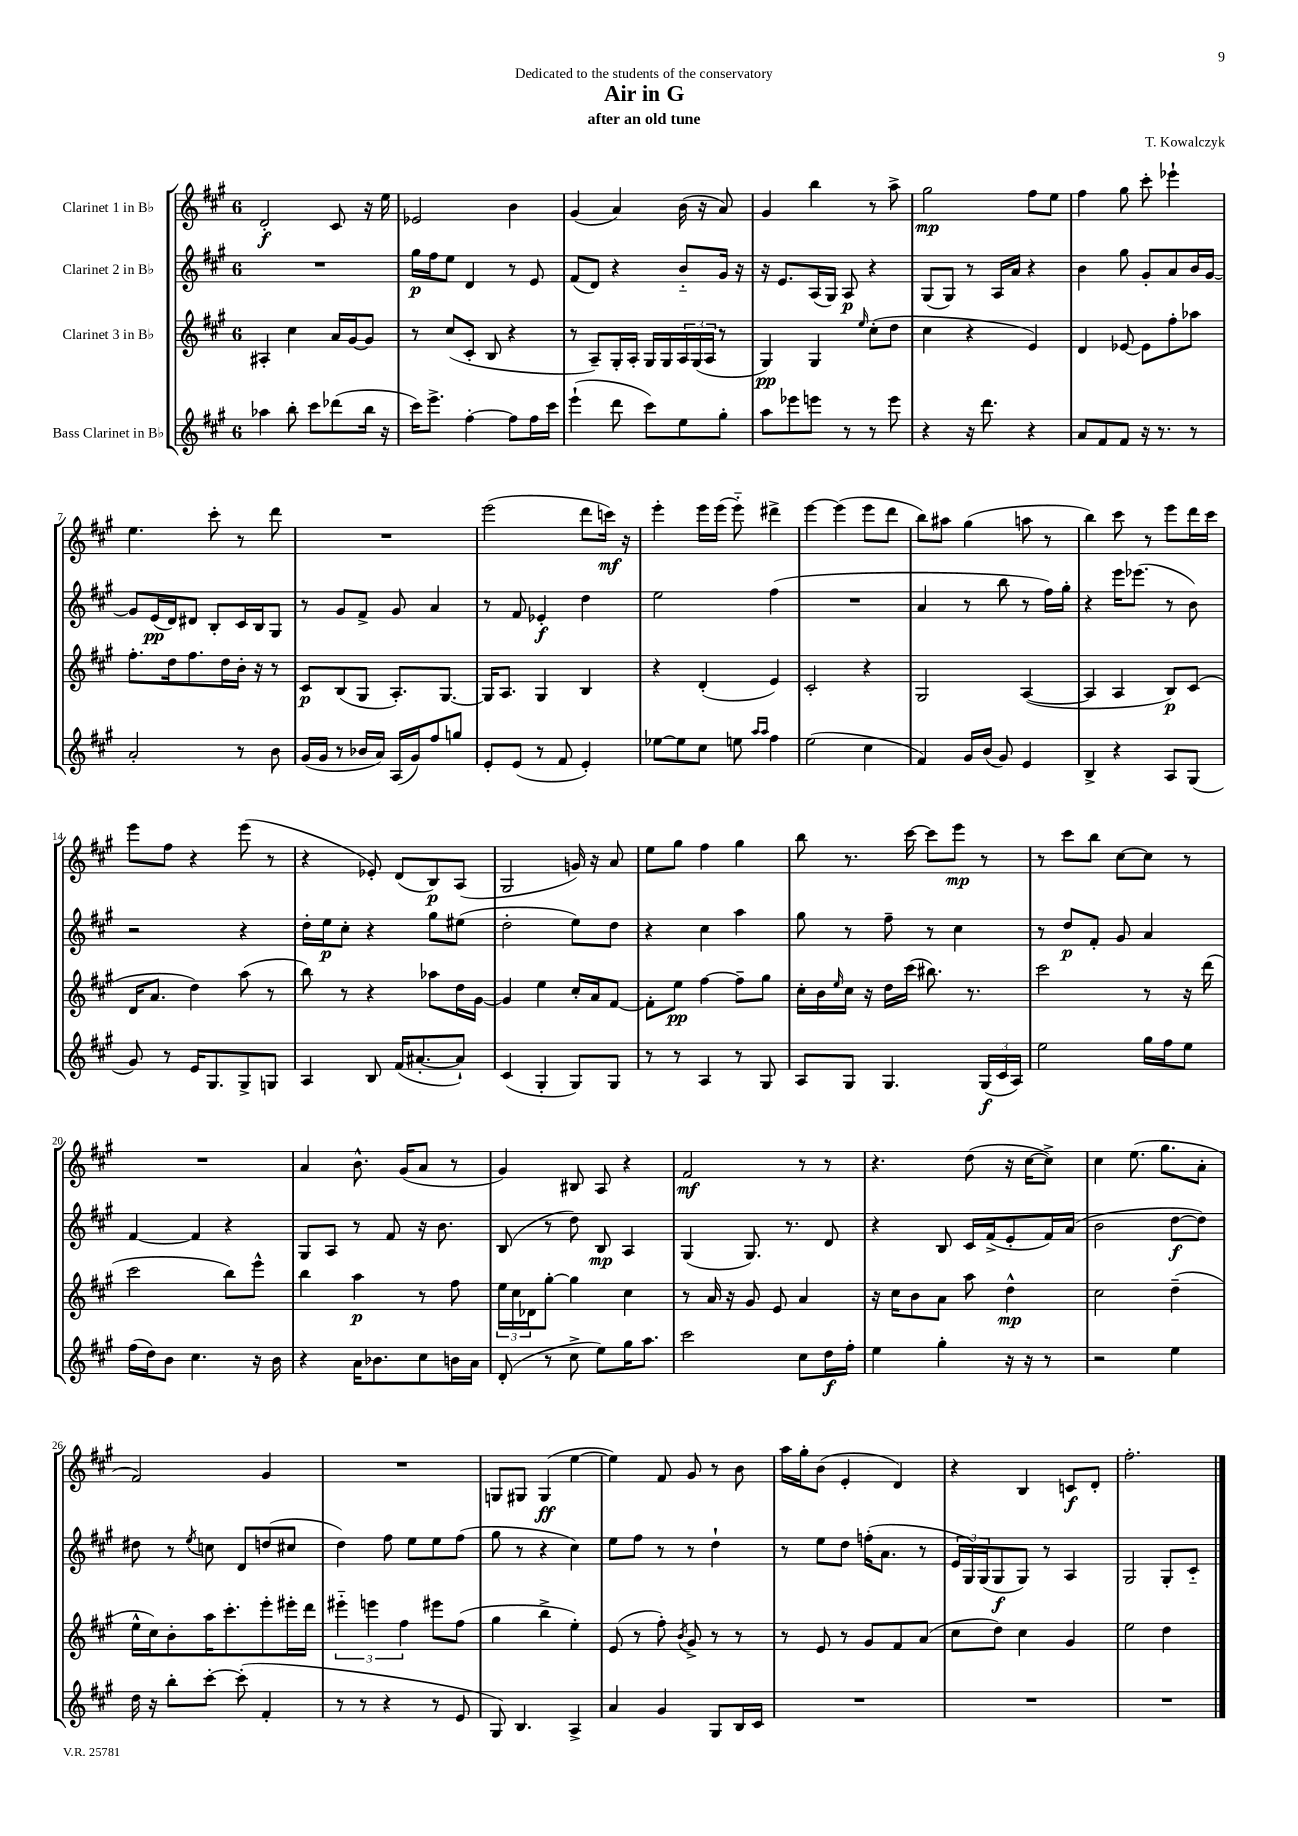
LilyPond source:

\header { title = "Air in G" composer = "T. Kowalczyk" subtitle = "after an old tune" dedication = "Dedicated to the students of the conservatory" }
<<
\new StaffGroup <<
\new Staff = "s0" \with { instrumentName = "Clarinet 1 in Bb" } {
    \clef treble \key a \major \once \override Staff.TimeSignature.style = #'single-digit \time 6/8
    d'2-.\f cis'8 r16 e''16 |
    ees'2 b'4 |
    gis'4( a'4) b'16( r16 a'8) |
    gis'4 b''4 r8 a''8-> |
    gis''2\mp fis''8 e''8 |
    fis''4 gis''8 cis'''8-. ees'''4-! |
    e''4. cis'''8-. r8 d'''8 |
    R2. |
    e'''2( d'''8 c'''16\mf) r16 |
    e'''4-. e'''16 e'''16( e'''8-_) dis'''4-> |
    e'''4~ e'''4( e'''8 d'''8 |
    b''8) ais''8 gis''4( a''8 r8 |
    b''4) cis'''8 r8 e'''8 d'''16 cis'''16 |
    e'''8 fis''8 r4 e'''8( r8 |
    r4 ees'8-.) d'8( b8\p) a8( |
    gis2 g'16) r16 a'8 |
    e''8 gis''8 fis''4 gis''4 |
    b''8 r8. cis'''16~ cis'''8 e'''8\mp r8 |
    r8 cis'''8 b''8 cis''8~ cis''8 r8 |
    R2. |
    a'4 b'8.-^ gis'16( a'8 r8 |
    gis'4) bis8 a8 r4 |
    fis'2\mf r8 r8 |
    r4. d''8( r16 cis''16~ cis''8->) |
    cis''4 e''8.( gis''8. a'8-. |
    fis'2) gis'4 |
    R2. |
    g8 gis8 gis4\ff( e''4~ |
    e''4) fis'8 gis'8 r8 b'8 |
    a''16 gis''16-. b'8( e'4-. d'4) |
    r4 b4 c'8\f d'8-. |
    fis''2.-. \bar "|." |
}
\new Staff = "s1" \with { instrumentName = "Clarinet 2 in Bb" } {
    \clef treble \key a \major \once \override Staff.TimeSignature.style = #'single-digit \time 6/8
    R2. |
    gis''16\p fis''16 e''8 d'4 r8 e'8 |
    fis'8( d'8) r4 b'8-_ gis'16 r16 |
    r16 e'8. a16( gis16) a8\p r4 |
    gis8( gis8) r8 a16 a'16 r4 |
    b'4 gis''8 gis'8-. a'8 b'16 gis'16~ |
    gis'8 e'16\pp( d'16) dis'8 b8-. cis'16 b16 gis8 |
    r8 gis'8 fis'8-> gis'8 a'4 |
    r8 fis'8 ees'4-.\f d''4 |
    e''2 fis''4( |
    R2. |
    a'4 r8 b''8 r8 fis''16) gis''16-. |
    r4 e'''16 ees'''8.( r8 b'8) |
    r2 r4 |
    d''16-. e''16\p cis''8-. r4 gis''8 eis''8( |
    d''2-. e''8) d''8 |
    r4 cis''4 a''4 |
    gis''8 r8 fis''8-- r8 cis''4 |
    r8 d''8\p fis'8-. gis'8 a'4 |
    fis'4~ fis'4 r4 |
    gis8 a8 r8 fis'8 r16 b'8. |
    b8( r8 d''8) b8\mp a4 |
    gis4( gis8.) r8. d'8 |
    r4 b8 cis'16 fis'16->( e'8-. fis'16) a'16( |
    b'2 d''8~\f d''8) |
    dis''8 r8 \acciaccatura { e''8 } c''8 d'8 d''8( cis''8 |
    d''4) fis''8 e''8 e''8 fis''8( |
    gis''8 r8 r4 cis''4) |
    e''8 fis''8 r8 r8 d''4-! |
    r8 e''8 d''8 f''16-.( a'8. r8 |
    \tuplet 3/2 { e'16 gis16) gis16( } gis8\f gis8) r8 a4 |
    gis2 gis8-. cis'8-_ \bar "|." |
}
\new Staff = "s2" \with { instrumentName = "Clarinet 3 in Bb" } {
    \clef treble \key a \major \once \override Staff.TimeSignature.style = #'single-digit \time 6/8
    ais4-. cis''4 a'16 gis'16~ gis'8 |
    r8 cis''8( cis'8-. b8 r4 |
    r8 a8--) gis16-. a16-. gis16 gis16 \tuplet 3/2 { a16 gis16( a16 } r8 |
    gis4\pp) gis4 \grace { e''16 } cis''8-.( d''8 |
    cis''4 r4 e'4) |
    d'4 ees'8~ ees'8 fis''8-. aes''8 |
    fis''8.-. d''16 fis''8. d''16 b'16-. r16 r8 |
    cis'8\p b8( gis8 a8.-.) gis8.~ |
    gis16 a8. gis4 b4 |
    r4 d'4-.( e'4) |
    cis'2-. r4 |
    gis2 a4~( |
    a4 a4 b8\p) cis'8( |
    d'16 a'8. d''4) a''8( r8 |
    b''8) r8 r4 aes''8 d''16 gis'16~ |
    gis'4 e''4 cis''16-. a'16 fis'8~ |
    fis'8-. e''8\pp fis''4~ fis''8-- gis''8 |
    cis''16-. b'16 \grace { e''16 } cis''16 r16 d''16 cis'''16( bis''8.) r8. |
    cis'''2 r8 r16 d'''16( |
    cis'''2 b''8) e'''8-^ |
    b''4 a''4\p r8 fis''8 |
    \tuplet 3/2 { e''16 cis''16 des'16 } gis''8~-. gis''4 cis''4 |
    r8 a'16 r16 gis'8 e'8 a'4 |
    r16 cis''16 b'8 a'8 a''8 d''4-^\mp |
    cis''2 d''4--( |
    e''16-^ cis''16) b'8-. a''16 cis'''8.-. e'''8-. eis'''16-. d'''16 |
    \tuplet 3/2 { eis'''4-_ e'''4 fis''4 } eis'''8 fis''8( |
    gis''4 b''4-> e''4-.) |
    e'8( r8 fis''8-.) \acciaccatura { b'8 } gis'8-> r8 r8 |
    r8 e'8 r8 gis'8 fis'8 a'8( |
    cis''8 d''8) cis''4 gis'4 |
    e''2 d''4 \bar "|." |
}
\new Staff = "s3" \with { instrumentName = "Bass Clarinet in Bb" } {
    \clef treble \key a \major \once \override Staff.TimeSignature.style = #'single-digit \time 6/8
    aes''4 b''8-. cis'''8 des'''8( b''16 r16 |
    cis'''16) e'''8.-> fis''4~-. fis''8 fis''16 cis'''16 |
    e'''4-!( d'''8 cis'''8) e''8 gis''8-. |
    a''8 ees'''8 e'''8 r8 r8 e'''8 |
    r4 r16 d'''8. r4 |
    a'8 fis'8 fis'8 r16 r8. r8 |
    a'2-. r8 b'8 |
    gis'16( gis'16 r8 bes'16 a'16) a16( gis'16) fis''8 g''8 |
    e'8-. e'8( r8 fis'8 e'4-.) |
    ees''8~ ees''8 cis''8 e''8 \grace { a''16 a''16 } fis''4 |
    e''2( cis''4 |
    fis'4) gis'16 b'16( gis'8) e'4 |
    b4-> r4 a8 gis8( |
    gis'8) r8 e'16 gis8. gis8-> g8 |
    a4 b8 fis'16( ais'8.~-. ais'8-!) |
    cis'4( gis4-. gis8) gis8 |
    r8 r8 a4 r8 gis8 |
    a8 gis8 gis4. \tuplet 3/2 { gis16\f( cis'16 a16) } |
    e''2 gis''16 fis''16 e''8 |
    fis''16( d''16) b'8 cis''4. r16 b'16 |
    r4 a'16 bes'8. cis''8 b'16 a'16 |
    d'8-.( r8 cis''8-> e''8) gis''16 a''8. |
    cis'''2 cis''8 d''16\f fis''16-. |
    e''4 gis''4-. r16 r16 r8 |
    r2 e''4 |
    d''16 r16 b''8-. cis'''8~-. cis'''8-.( fis'4-. |
    r8 r8 r4 r8 e'8 |
    gis8) b4. a4-> |
    a'4 gis'4 gis8 b16 cis'16 |
    R2. |
    R2. |
    R2. \bar "|." |
}
>>
>>
